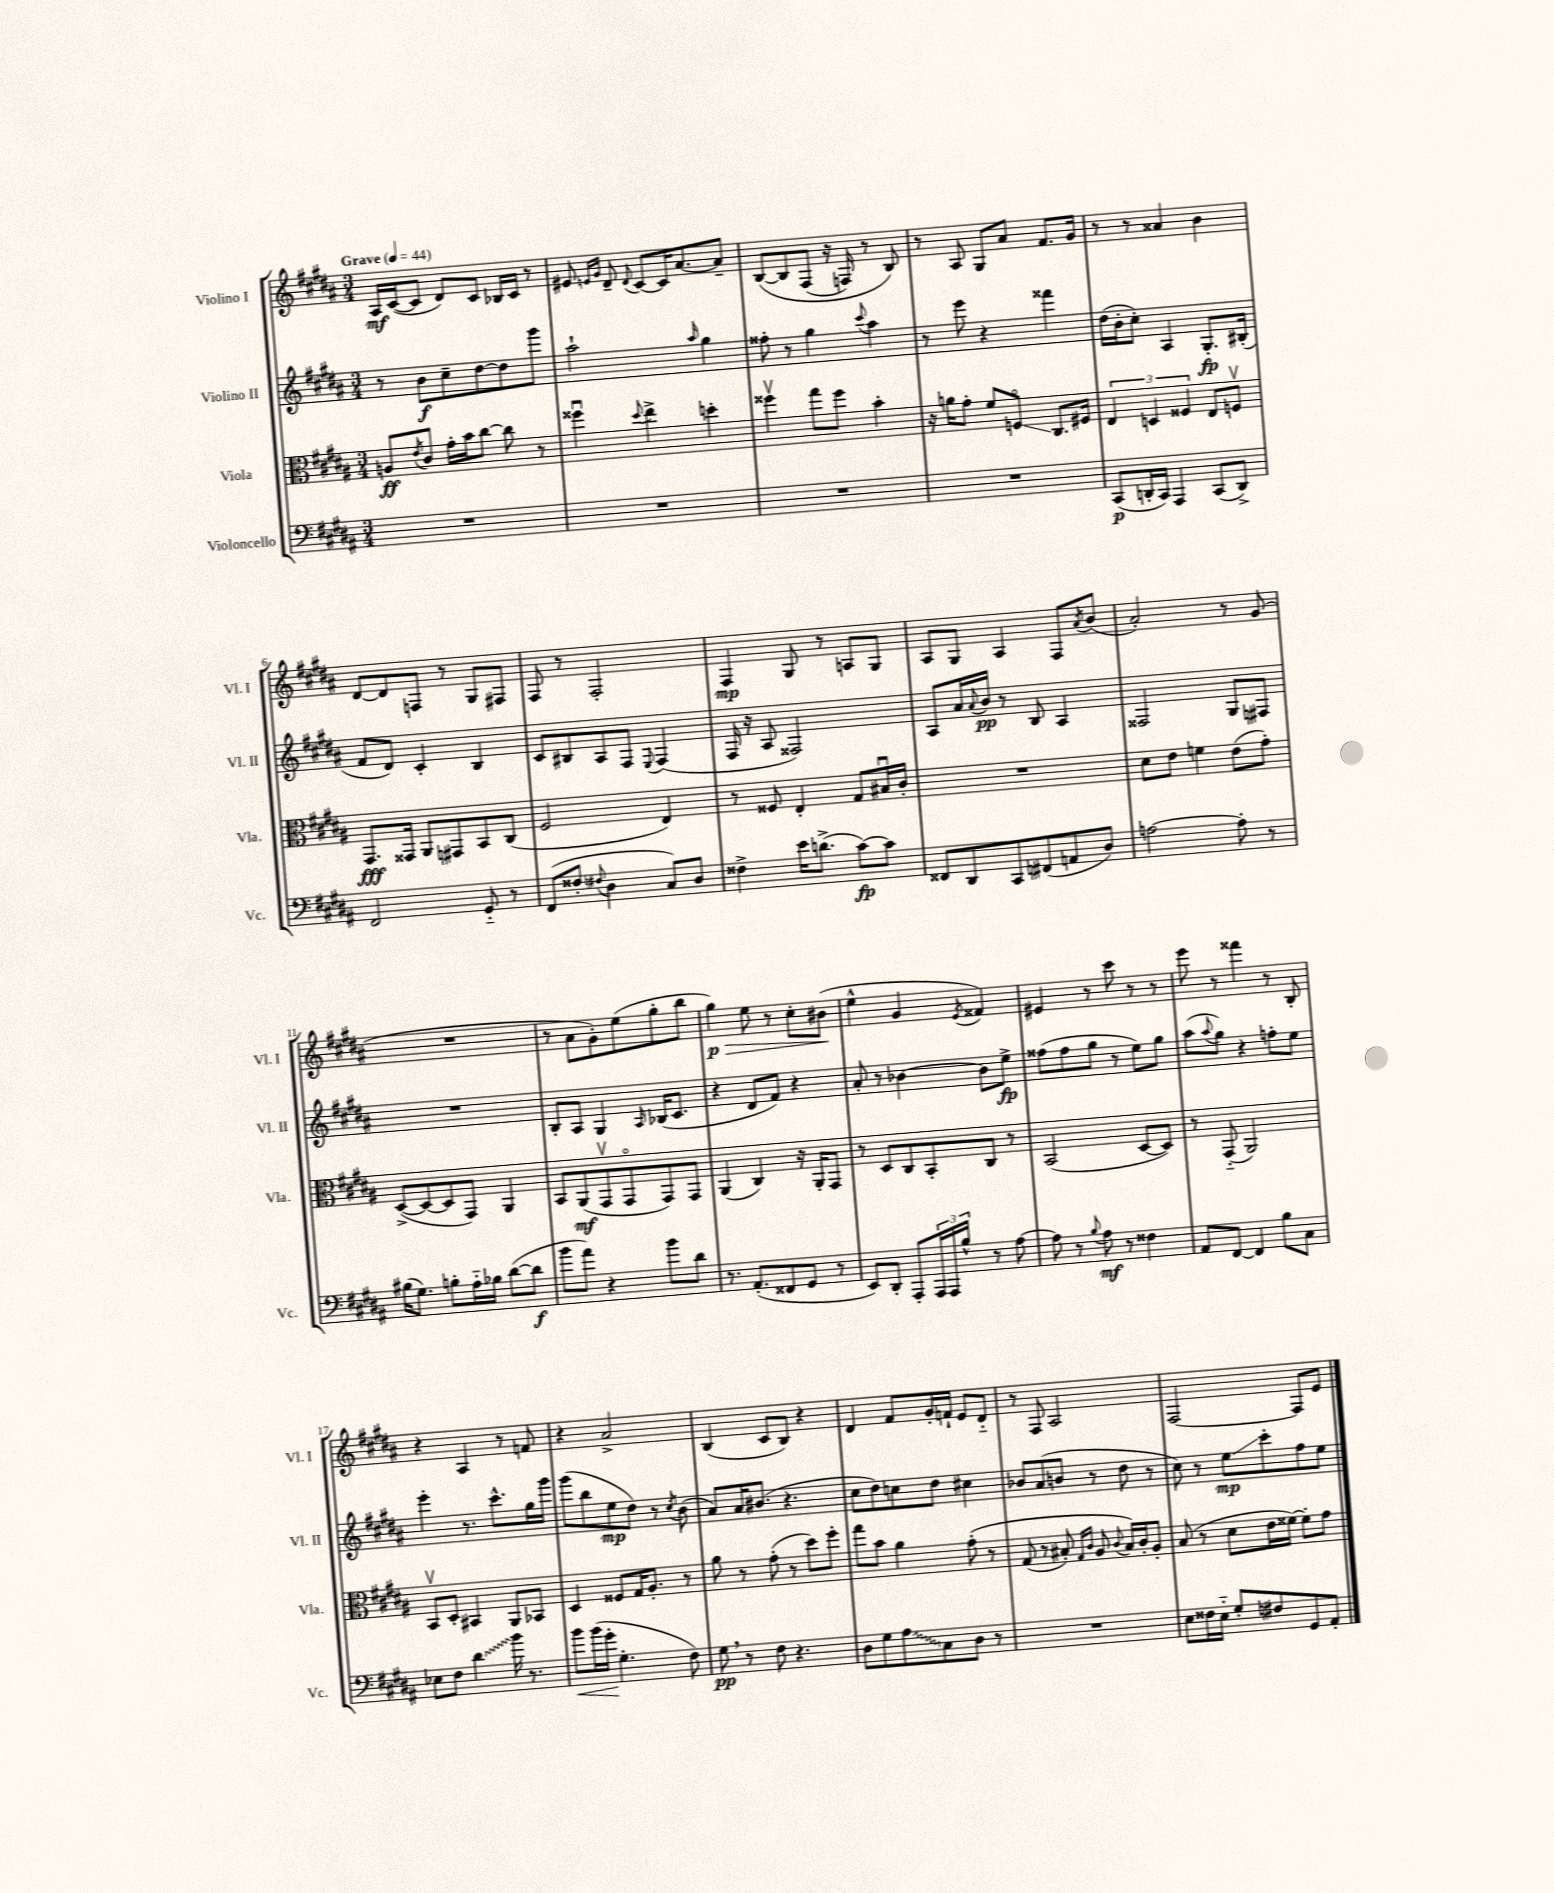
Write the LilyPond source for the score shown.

<<
\new StaffGroup <<
\new Staff = "s0" \with { instrumentName = "Violino I" shortInstrumentName = "Vl. I" } {
    \clef treble \key b \major \numericTimeSignature \time 3/4 \tempo "Grave" 4 = 44
    ais16\mf cis'16~( cis'8 dis'8) cis'8 bes16 cis'16 r8 |
    eis'8 \grace { e'16 gis'16 } dis'8-- \appoggiatura { dis'8 } cis'8~ cis'16 ais'8.~ ais'8-- |
    b8~\( b8 fis8( r16 f16) r8 b8\) |
    r8 ais8 gis8 ais'8 fis'8. gis'16 |
    r8 r8 aisis'4 b'4 |
    dis'8~ dis'8 f8 r8 gis8 fis8 |
    fis8 r8 fis2-. |
    fis4\mp gis8 r8 a8 gis8 |
    ais8 gis8 ais4 fis8 \acciaccatura { ais'8 } b'8( |
    ais'2-.) r8 gis'8( |
    R2. |
    r8 ais'8 gis'8-.) e''8( gis''8-. b''8 |
    gis''4\p\>) e''8 r8 cis''8-. bis'8\!( |
    e''4-^ gis'4 \acciaccatura { e'8 } fisis'4) |
    eis'4 r8 cis'''8 r8 r8 |
    e'''8 r8 fisis'''4 r8 b8-. |
    r4 ais4 r8 f'8 |
    r4 ais'2-> |
    b4( cis'8 b8) r4 |
    dis'4 fis'8 gis'16-. f'16-! e'8 dis'8-_ |
    r8 fis8 ais2 |
    fis2~ fis8 e'8 \bar "|." |
}
\new Staff = "s1" \with { instrumentName = "Violino II" shortInstrumentName = "Vl. II" } {
    \clef treble \key b \major \numericTimeSignature \time 3/4
    r8 b'8\f cis''8-- dis''8~ dis''8 gis'''8 |
    ais''2-! \grace { ais''16 } gis''4 |
    fisis''8-. r8 gis''4 \appoggiatura { cis'''8 } ais''4 |
    r8 e'''8 r4 fisis'''4 |
    dis''16( b'16-. cis''8-.) ais4 gis8.-.\fp bis16-.( |
    fis'8 dis'8) cis'4-. b4 |
    cis'8 bis8 ais8 fis8 \appoggiatura { e8 } fis4( |
    fis16 r16 ais8 fisis2) |
    ais8 ais'16 \appoggiatura { ais'8 } b'16\pp r8 b8 ais4 |
    fisis2 gis8 fis8 |
    R2. |
    b8-. ais8 gis4 \grace { ais16 } bes16( cis'8. |
    r4 dis'8 fis'8) r4 |
    ais'8-. r8 bes'4~ bes'8 e''8->\fp |
    fisis''8( fisis''8 gis''8 r8 e''8) gis''8 |
    ais''8( \appoggiatura { ais''8 } gis''8) r4 f''8-. e''8 |
    e'''4-. r8. cis'''8.-^ gis''16 gis'''16 |
    gis'''8( b''8 e''8\mp dis''8) r8 \acciaccatura { cis''8 } b'8( |
    ais'8) ais'16 bis'8.( r4. |
    cis''8 dis''8) c''8 dis''8 cis''4 |
    bes'8 ais'8( b'8 r8 dis''8 r8 |
    cis''8) r8 e''8\glissando\mp cis'''8-. fis''8 e''8 \bar "|." |
}
\new Staff = "s2" \with { instrumentName = "Viola" shortInstrumentName = "Vla." } {
    \clef alto \key b \major \numericTimeSignature \time 3/4
    a8\ff \acciaccatura { e'8 } cis'8 gis'16-. b'16 cis''8~ cis''8 r8 |
    fisis''4\downbow \appoggiatura { dis''8 } e''4-> d''4-. |
    fisis''4\upbow gis''8 fisis''8 b'4-. |
    r16 a'16 gis'8-. fis'8 f8\flageolet\glissando cis8. fis16 |
    \tuplet 3/2 { e4 d4 fisis4 } e8 f8\upbow |
    gis,8.\fff gisis,16 ais,8 gis,8 b,8 cis8( |
    fis2 e4) |
    r8 fisis8 e4-. gis8 bis16\downbow cis'16-. |
    R2. |
    dis'8 e'8 f'4 e'8( gis'8-.) |
    dis8~->( dis8~ dis8 gis,8) ais,4 |
    b,8 ais,8\mf( gis,8\upbow gis,8\flageolet gis,8) gis,8 |
    ais,4( cis4) r16 ais,16-. gis,8 |
    r8 dis8 cis8 b,8-. cis8 r8 |
    b,2( dis8~ dis8) |
    r8 gis,8-_( ais,2) |
    b,8\upbow dis8-. bis,4 ais,8 bes,8 |
    dis4 fisis8 gis16 ais8.-. r8 |
    ais'8 r8 gis'8-.( r8 dis''8) fis''8-. |
    gis''8 b'8 ais'4 gis'8-.\( r8 |
    gis8( r8 bis8-.) \grace { gis16 cis'16 } ais8 \appoggiatura { cis'8 } bis16\) cis'16-. ais8-. |
    b8( r8 dis'8 e'16 fisis'16~) fisis'8-. gis'8 \bar "|." |
}
\new Staff = "s3" \with { instrumentName = "Violoncello" shortInstrumentName = "Vc." } {
    \clef bass \key b \major \numericTimeSignature \time 3/4
    R2. |
    R2. |
    R2. |
    R2. |
    cis,8\p( d,16-. cis,16) ais,,4 cis,8( d,8->) |
    fis,2 gis,8-_ r8 |
    fis,8( fisis8-. \appoggiatura { fis8 } dis4 cis8) dis8 |
    fisis4-> e'16 d'8.->( cis'8~\fp) cis'8 |
    fisis,8 dis,8 cis,8 fis,8( a,8 dis8) |
    a2~ a8-. r8 |
    bis16( gis8.) b8-. ais16-_ bes16 dis'8~( dis'8\f |
    b'8 ais'8) r4 b'8 dis'8 |
    r8. ais,8.-.( fisis,8 gis,8 r8 |
    e,8) dis,8-. ais,,8-. \tuplet 3/2 { ais,,16 ais,,16 b16-^ } r8 ais8~ |
    ais8 r8 \appoggiatura { b8 } ais8\mf r8 fisis4 |
    ais,8 fis,8~ fis,4 b8 cis8 |
    ees8 fis8 \once \override Glissando.style = #'zigzag dis'4\glissando b'16 r8. |
    b'8\< b'16( gis'16-.\! gis4.-. fis8) |
    gis8\pp \breathe r8 fis8 r4. |
    dis8 gis8 \once \override Glissando.style = #'zigzag ais8\glissando cis8 dis8 r8 |
    R2. |
    e8 fisis16 e16-_ gis8-. fis8 gis,8 ais,8-. \bar "|." |
}
>>
>>
